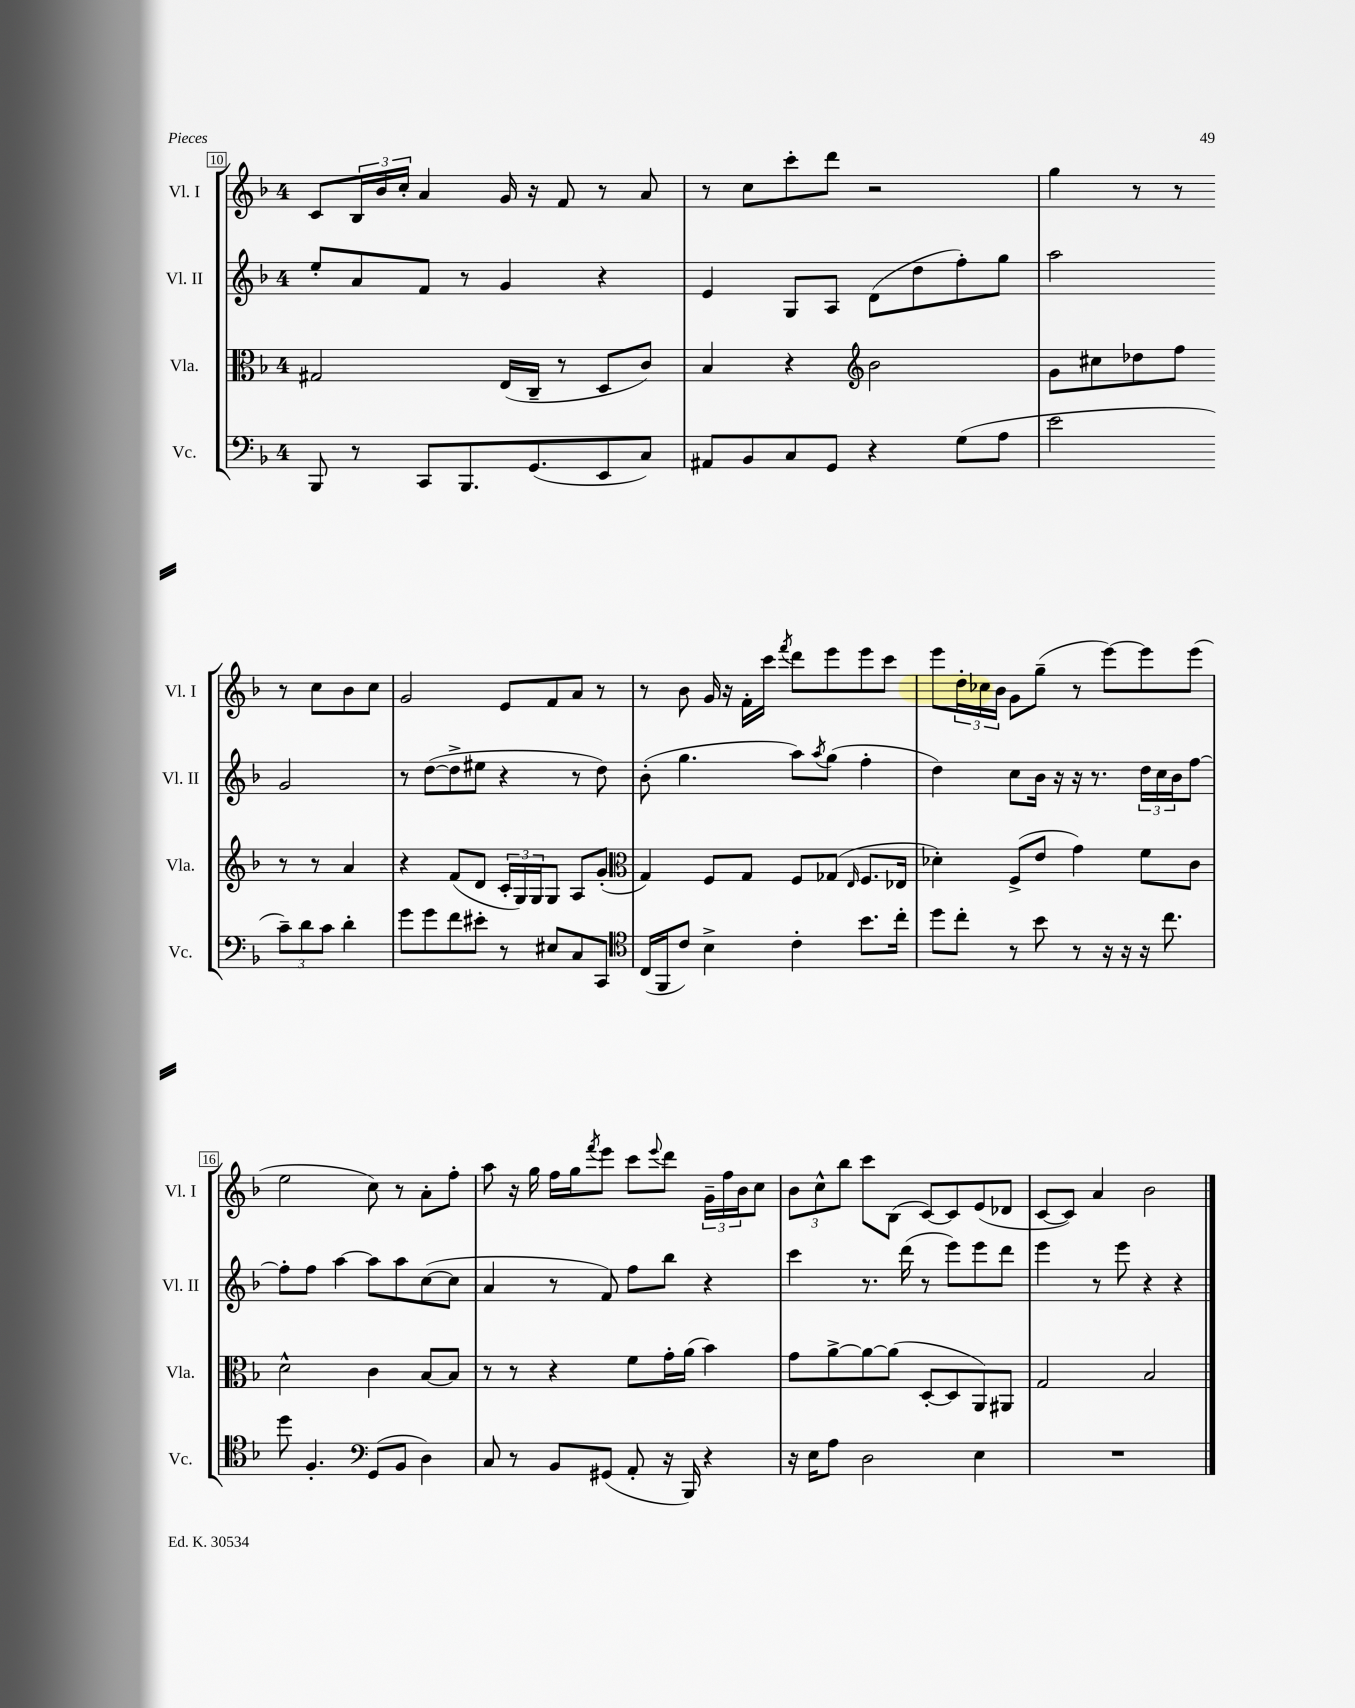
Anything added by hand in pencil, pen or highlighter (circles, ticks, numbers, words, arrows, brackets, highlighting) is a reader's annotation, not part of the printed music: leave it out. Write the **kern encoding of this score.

**kern	**kern	**kern	**kern
*staff4	*staff3	*staff2	*staff1
*clefF4	*clefC3	*clefG2	*clefG2
*k[b-]	*k[b-]	*k[b-]	*k[b-]
*M4/4	*M4/4	*M4/4	*M4/4
8BBB-/	2G#/	8ee'/L	8c/L
8r	.	8a/	24B-/L
.	.	.	24b-/
.	.	.	24cc'/JJ
8CC/L	.	8f/J	4a/
8.BBB-/	.	8r	.
.	(16E/LL	4g/	16g/
(8.GG/	16C~/JJ	.	16r
.	8r	.	8f/
8EE/	8D/L	4r	8r
8C/J)	8c/J)	.	8a/
=	=	=	=
8AA#/L	4B-/	4e/	8r
8BB-/	.	.	8cc\L
8C/	4r	8G/L	8ccc'\
8GG/J	.	8A/J	8ddd\J
*	*clefG2	*	*
4r	2b-\	(8d\L	2r
.	.	8dd\	.
(8G\L	.	8ff'\)	.
8A\J	.	8gg\J	.
=	=	=	=
2e\	8g\L	2aa\	4gg\
.	8cc#\	.	.
.	8dd-\	.	8r
.	8ff\J	.	8r
12c~\L)	8r	2g/	8r
12d\	.	.	.
.	8r	.	8cc\L
12c\J	.	.	.
4d'\	4a/	.	8b-\
.	.	.	8cc\J
=	=	=	=
8g\L	4r	8r	2g/
8g\	.	([8dd\L	.
8f\	(8f/L	8dd^\]	.
8e#'\J	8d/J	8ee#\J	.
8r	24c'/LL	4r	8e/L
.	24G/)	.	.
.	24G/J	.	.
8E#/L	8G/J	.	8f/
8C/	8A/L	8r	8a/J
8CC/J	(8g'/J	8dd\)	8r
=	=	=	=
*clefC4	*clefC3	*	*
(16C/LL	4G/)	(8b-'\	8r
16FF/J	.	.	.
8c/J)	.	4.gg\	8b-\
4B-^\	8F/L	.	16g/
.	.	.	16r
.	8G/J	.	16f'\LL
.	.	.	16ccc\JJ
.	.	.	8qfff/
4c'\	8F/L	8aa\L)	8ddd\L
.	.	8qaa/	.
.	(8G-/J	(8gg\J	8eee\
.	16qqE/	.	.
8.b-\L	8.F/L	4ff'\	8eee\
.	.	.	8ccc\J
16cc'\Jk	16E-/Jk	.	.
=	=	=	=
8dd\L	4d-'\)	4dd\)	8eee\L
8cc'\J	.	.	24dd'\L
.	.	.	24cc-\
.	.	.	24b-\JJ
8r	(8F^/L	8cc\L	8g\L
8b-\	8e/J	16b-\Jk	(8gg~\J
.	.	16r	.
8r	4g\)	16r	8r
.	.	8.r	.
16r	.	.	[8eee\L)
16r	.	.	.
16r	8f\L	24dd\LL	8eee\]
.	.	24cc\	.
8.cc\	.	.	.
.	.	24b-\J	.
.	8c\J	[8ff\J	(8eee\J
=	=	=	=
8dd\	2d^^\	8ff'\]L	2ee\
4.F'/	.	8ff\J	.
.	.	[4aa\	.
*clefF4	*	*	*
(8GG/L	4c\	8aa\]L	8cc\)
8BB-/J	.	8aa\	8r
4D\)	[8B-/L	([8cc\	8a'\L
.	8B-/]J	8cc\]J	8ff'\J
=	=	=	=
8C/	8r	4a/	8aa\
8r	8r	.	16r
.	.	.	16gg\
8BB-/L	4r	8r	16ff\LL
.	.	.	16gg\J
.	.	.	8qfff/
(8GG#/J	.	8f/)	8eee\J
8AA'/	8f\L	8ff\L	8ccc\L
.	.	.	8qqeee/
16r	16g'\L	8bb-\J	8ddd\J
16BBB-/)	(16a\JJ	.	.
4r	4b-\)	4r	24g~\LL
.	.	.	24ff\
.	.	.	24b-\J
.	.	.	8cc\J
=	=	=	=
16r	8g\L	4ccc\	12b-\L
16E\LK	.	.	.
.	.	.	12cc^^\
8A\J	[8a^\	.	.
.	.	.	12bb-\J
2D\	8a\_	8.r	8ccc\L
.	(8a\]J	.	(8B-\J
.	.	(16ddd\	.
.	[8D'/L	8r	[8c/L)
.	8D/]	8eee\L)	8c/]
4E\	8AA/)	8eee\	(8e/
.	8AA#/J	8ddd\J	8d-/J
=	=	=	=
1r	2G/	4eee\	[8c/L
.	.	.	8c/]J)
.	.	8r	4a/
.	.	8eee\	.
.	2B-/	4r	2b-\
.	.	4r	.
==	==	==	==
*-	*-	*-	*-
